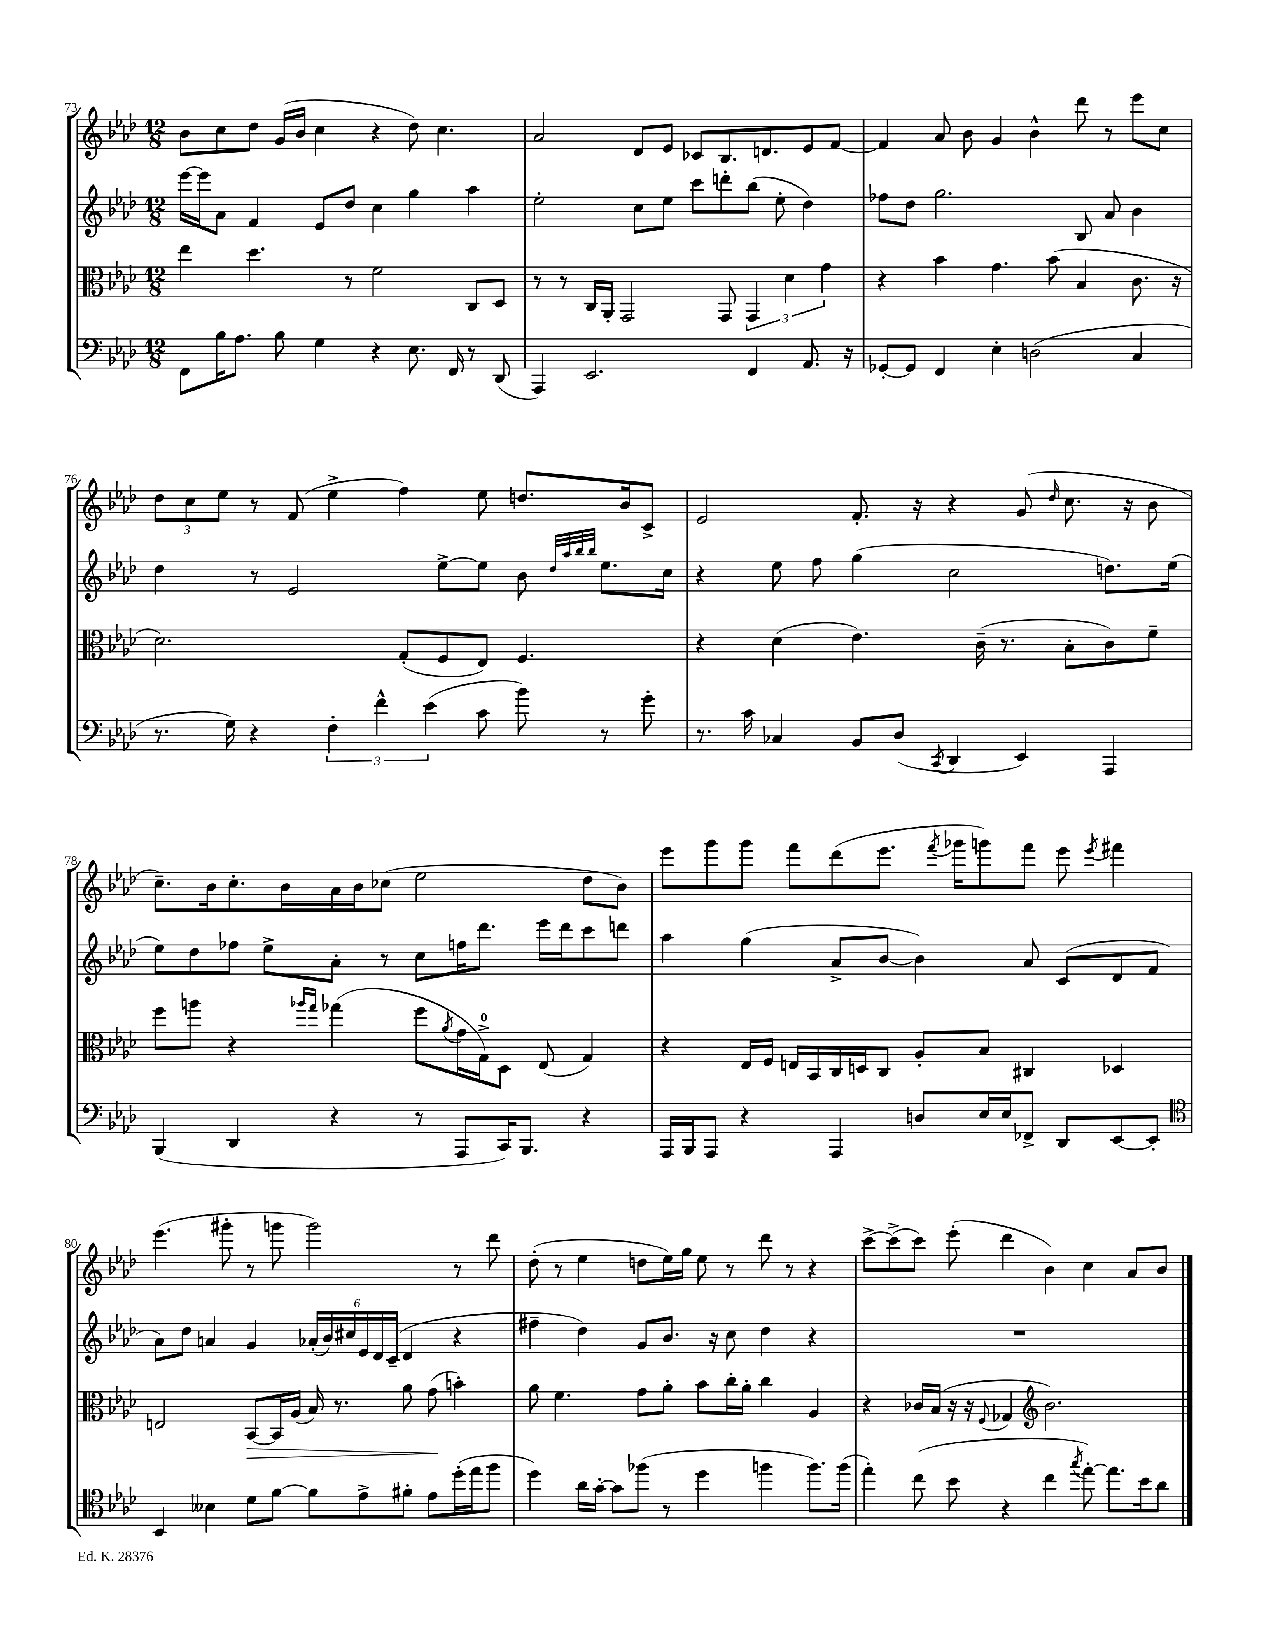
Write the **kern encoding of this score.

**kern	**kern	**kern	**kern
*staff4	*staff3	*staff2	*staff1
*clefF4	*clefC3	*clefG2	*clefG2
*k[b-e-a-d-]	*k[b-e-a-d-]	*k[b-e-a-d-]	*k[b-e-a-d-]
*M12/8	*M12/8	*M12/8	*M12/8
8FF	4ee-	[16eee-	8b-
.	.	16eee-]	.
16B-	.	8a-	8cc
8.A-	.	.	.
.	4.dd-	4f	8dd-
8B-	.	.	(16g
.	.	.	16b-
4G	.	8e-	4cc
.	8r	8dd-	.
4r	2f	4cc	4r
8.E-	.	4gg	8dd-)
.	.	.	4.cc
16FF	.	.	.
8r	8C	4aa-	.
(8DD-	8D-	.	.
=	=	=	=
4AAA-)	8r	2ee-'	2a-
.	8r	.	.
2.EE-	16C	.	.
.	16AA-'	.	.
.	2GG	.	.
.	.	8cc	8d-
.	.	8ee-	8e-
.	.	8ccc	8c-
.	8GG	8ddd'	8.B-
4FF	6GG	(8bb-	.
.	.	.	8.d
.	.	8ee-'	.
.	6d-	.	.
8.AA-	.	4dd-)	8e-
.	6g	.	.
.	.	.	[8f
16r	.	.	.
=	=	=	=
[8GG-'	4r	8ff-	4f]
8GG-]	.	8dd-	.
4FF	4b-	2.gg	8a-
.	.	.	8b-
4E-'	4.g	.	4g
(2D	.	.	4b-^^
.	(8b-	.	.
.	4B-	8B-	8ddd-
.	.	8a-	8r
4C	8.c	4b-	8eee-
.	.	.	8cc
.	16r	.	.
=	=	=	=
8.r	2.d-)	4dd-	12dd-
.	.	.	12cc
.	.	.	12ee-
16G)	.	.	.
4r	.	8r	8r
.	.	2e-	(8f
6F'	.	.	4ee-^
6f^^	.	.	.
.	(8G'	.	4ff)
(6e-	.	.	.
.	8F	[8ee-^	.
8c	8E-)	8ee-]	8ee-
8b-)	4.F	8b-	8.dd
.	.	32qqdd-	.
.	.	32qqaa-	.
.	.	32qqbb-	.
.	.	32qqbb-	.
8r	.	8.ee-	.
.	.	.	16b-
8g'	.	.	8c^
.	.	16cc	.
=	=	=	=
8.r	4r	4r	2e-
16c	.	.	.
4C-	(4d-	8ee-	.
.	.	8ff	.
8BB-	4.e-)	(4gg	8.f'
(8D-	.	.	.
.	.	.	16r
8qCC	.	.	.
4DD-	.	2cc	4r
.	(16c~	.	.
.	8.r	.	.
4EE-)	.	.	(8g
.	.	.	16qqdd-
.	8B-'	.	8.cc
4AAA-	8c)	8.dd)	.
.	.	.	16r
.	8f~	.	8b-
.	.	(16ee-	.
=	=	=	=
(4BBB-	8ff	8ee-)	8.cc~)
.	8aa	8dd-	.
.	.	.	16b-
4DD-	4r	8ff-	8.cc'
.	.	8ee-^	.
.	.	.	16b-
.	16qqaa-	.	.
.	16qqgg	.	.
4r	(4gg-	8a-'	16a-
.	.	.	16b-
.	.	8r	(8cc-
8r	8ff	8cc	2ee-
.	8qa-	.	.
8AAA-	16g	16ff	.
.	16G^)	8.ddd-	.
16CC)	8D-	.	.
8.BBB-	.	.	.
.	(8E-	16eee-	.
.	.	16ddd-	.
4r	4G)	8ccc	8dd-
.	.	8ddd	8b-)
=	=	=	=
16AAA-	4r	4aa-	8eee-
16BBB-	.	.	.
8AAA-	.	.	8ggg
4r	16E-	(4gg	8ggg
.	16F	.	.
.	16E	.	8fff
.	16BB-	.	.
4AAA-	16C	8a-^	(8ddd-
.	16D	.	.
.	8C	[8b-	8.eee-
8D	8A-'	4b-])	.
.	.	.	8qfff
.	.	.	16ggg-
16E-	8B-	.	8ggg)
16E-	.	.	.
8FF-^	4C#	8a-	8fff
8DD-	.	(8c	8eee-
.	.	.	8qeee-
[8EE-	4D-	8d-	4fff#
8EE-']	.	8f	.
=	=	=	=
*clefC4	*	*	*
4BB-	2E	8a-)	(4.eee-
.	.	8dd-	.
4B--	.	4a	.
.	.	.	8ggg#'
8d-	[8BB-	4g	8r
[8f	16BB-]	.	8ggg
.	(16A-	.	.
8f]	16B-)	(24a-'	2ggg)
.	.	24b-)	.
.	8.r	.	.
.	.	24cc#	.
8e-^	.	24e-	.
.	.	24d-	.
.	.	(24c~	.
8f#'	8a-	4d-	.
8e-	(8g	.	.
(16dd-'	4b')	4r	8r
16ee-	.	.	.
8ff	.	.	8ddd-
=	=	=	=
4dd-)	8a-	4ff#~	(8dd-'
.	4.f	.	8r
16a-	.	4dd-)	4ee-
[16g'	.	.	.
8g]	.	.	.
(8ff-	8g	8g	8dd
8r	8a-'	8.b-	16ee-)
.	.	.	16gg
4dd-	8b-	.	8ee-
.	.	16r	.
.	16cc'	8cc	8r
.	16a-'	.	.
4ff	4cc	4dd-	8ddd-
.	.	.	8r
8.ff)	4A-	4r	4r
(16ff	.	.	.
=	=	=	=
4ee-')	4r	1.r	[8ccc^
.	.	.	(8ccc^]
(8cc	16c-	.	8ccc)
.	(16B-	.	.
8b-	16r	.	(8eee-'
.	16r	.	.
.	8qqF	.	.
4r	4G-	.	4ddd-
*	*clefG2	*	*
4cc	2.b-)	.	4b-)
8qgg	.	.	.
[8ee-')	.	.	4cc
8.ee-]	.	.	.
.	.	.	8a-
16b-	.	.	.
8a-	.	.	8b-
==	==	==	==
*-	*-	*-	*-
